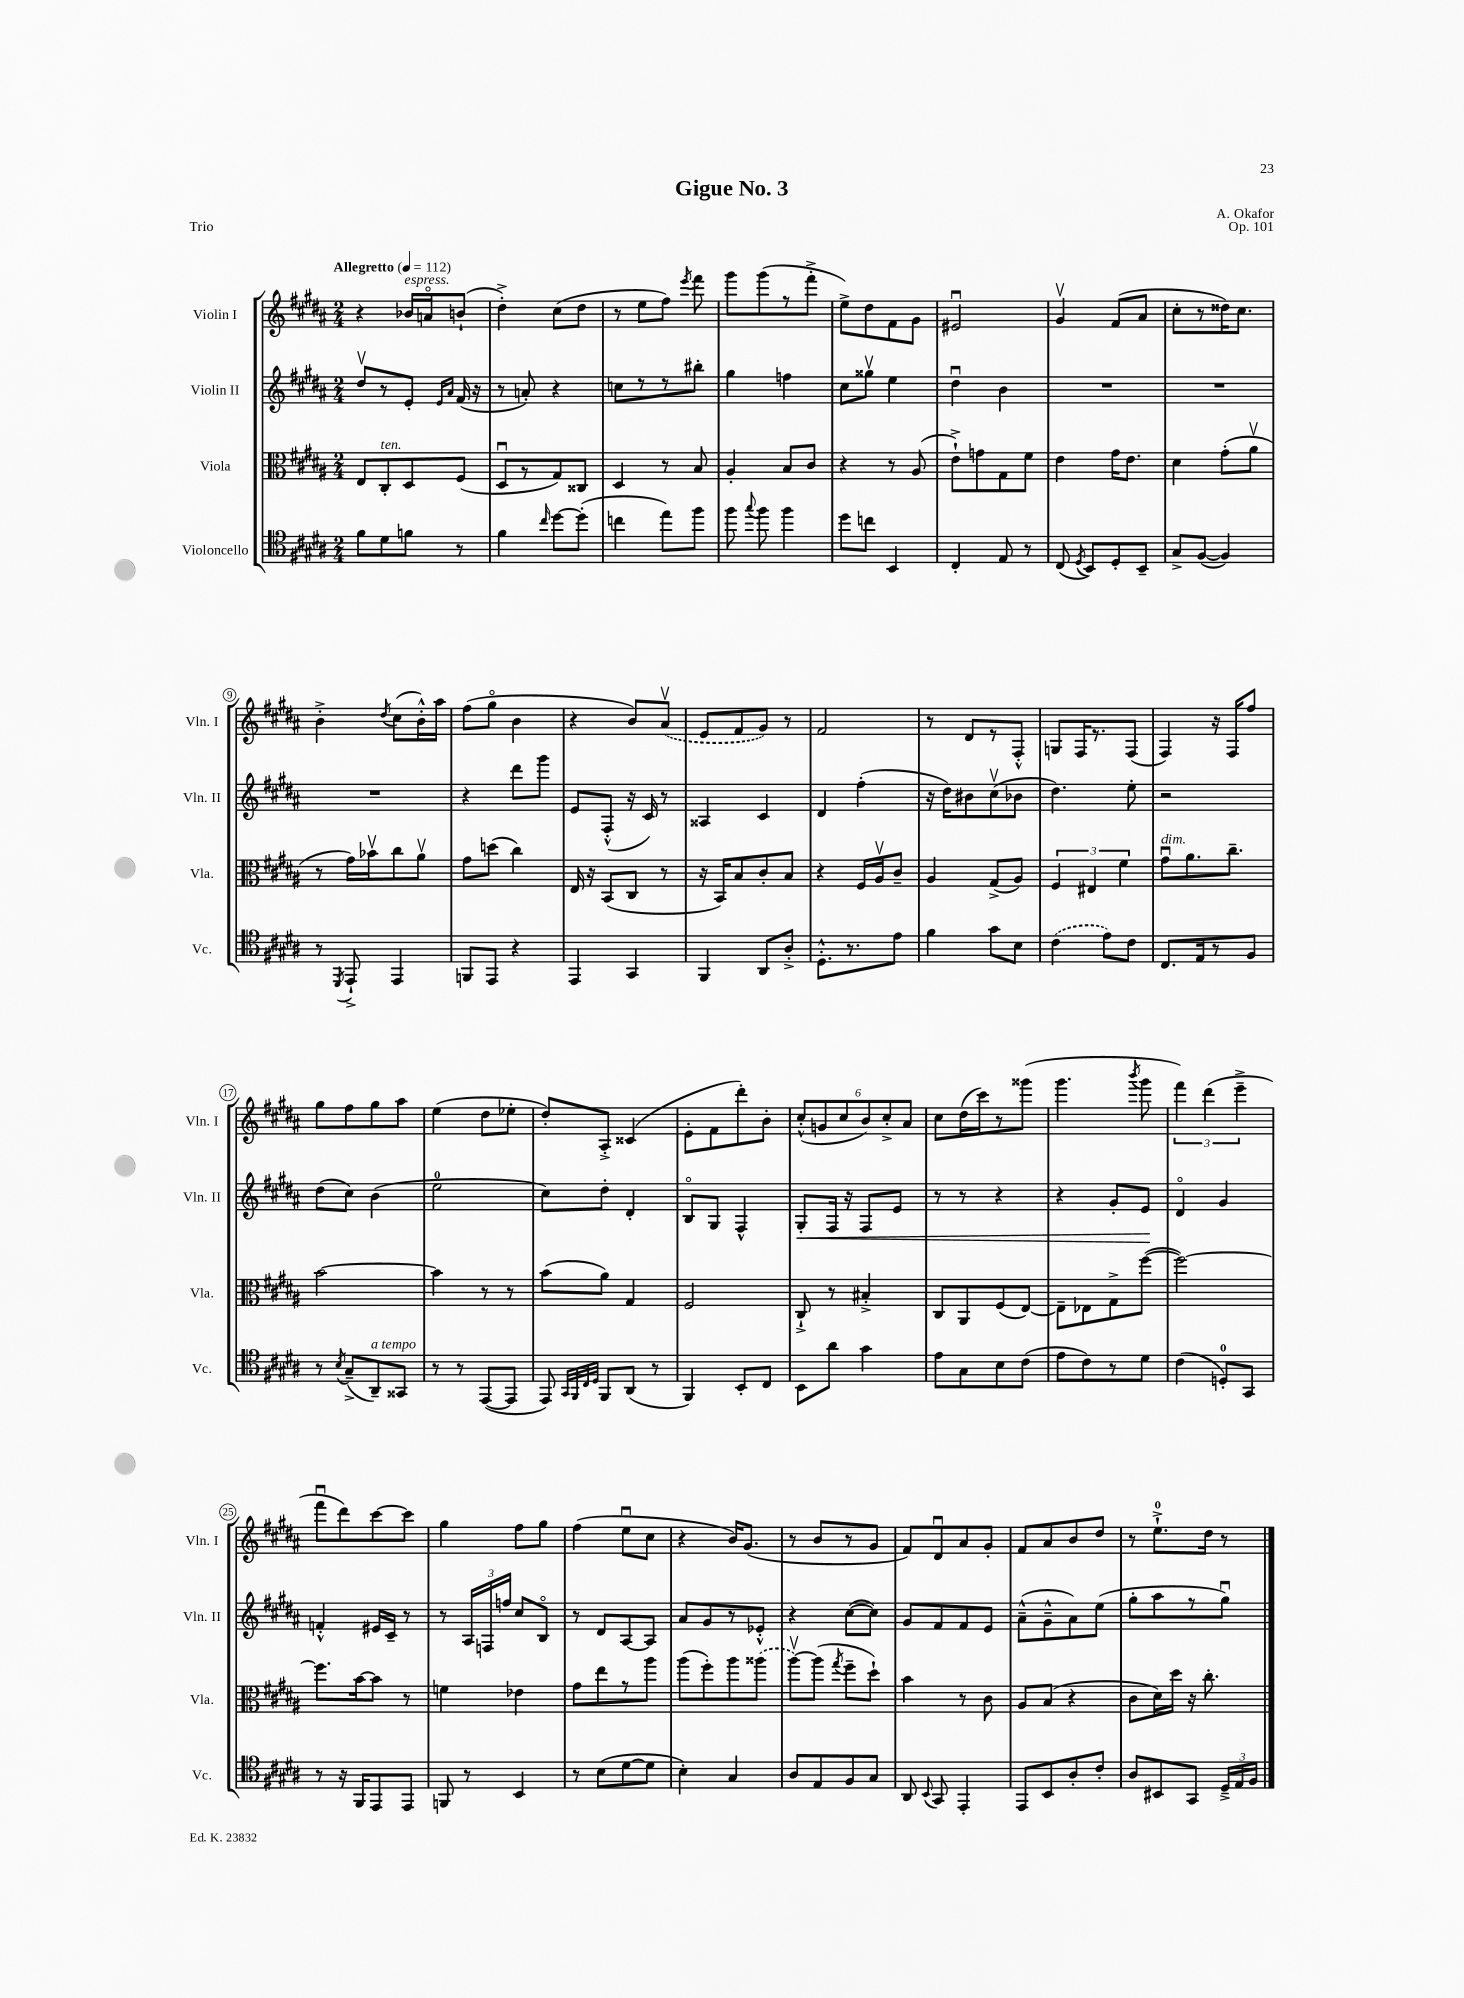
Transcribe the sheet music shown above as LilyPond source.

\header { title = "Gigue No. 3" composer = "A. Okafor" opus = "Op. 101" piece = "Trio" }
<<
\new StaffGroup <<
\new Staff = "s0" \with { instrumentName = "Violin I" shortInstrumentName = "Vln. I" } {
    \clef treble \key b \major \numericTimeSignature \time 2/4 \tempo "Allegretto" 4 = 112
    \autoBeamOff r4 bes'16[^\markup { \italic "espress." } a'16\flageolet b'8]-!( |
    dis''4-.->) cis''8[( dis''8] |
    r8 e''8[ fis''8]) \acciaccatura { e'''8 } fis'''8 |
    gis'''8[ gis'''8( r8 fis'''8]-.-> |
    e''8[->) dis''8 fis'8 gis'8] |
    eis'2\downbow |
    gis'4\upbow fis'8[( ais'8] |
    cis''8[-. r8 disis''16) cis''8.] |
    b'4-.-> \acciaccatura { dis''8 } cis''8[( b'16-.-^) ais''16] |
    fis''8[( gis''8]\flageolet b'4 |
    r4 b'8[) \once \slurDashed ais'8]\upbow( |
    e'8[ fis'8 gis'8]) r8 |
    fis'2 |
    r8 dis'8[ r8 fis8]-.-^ |
    g8[ fis16 r8. fis8]( |
    fis4) r16 fis16[ fis''8] |
    gis''8[ fis''8 gis''8 ais''8] |
    e''4( dis''8[ ees''8]-. |
    dis''8[-.) ais8]-.-> cisis'4( |
    e'8[-. fis'8 dis'''8-.) b'8]-. |
    \tuplet 6/4 { cis''8[-.-^( g'8 cis''8 b'8) cis''8-.-> ais'8] } |
    cis''8[ dis''16( cis'''16) r8 gisis'''8]( |
    gis'''4. \acciaccatura { b'''8 } gis'''8 |
    \tuplet 3/2 { fis'''4) dis'''4( e'''4---> } |
    fis'''8[\downbow dis'''8) cis'''8~ cis'''8] |
    gis''4 fis''8[ gis''8] |
    fis''4( e''8[\downbow cis''8] |
    r4 b'16[) gis'8.]( |
    r8 b'8[ r8 gis'8] |
    fis'8[) dis'8\downbow ais'8 gis'8]-. |
    fis'8[ ais'8 b'8 dis''8] |
    r8 e''8.[-0-!-> dis''16] r8 \bar "|." |
}
\new Staff = "s1" \with { instrumentName = "Violin II" shortInstrumentName = "Vln. II" } {
    \clef treble \key b \major \numericTimeSignature \time 2/4
    \autoBeamOff dis''8[\upbow r8 e'8]-. \grace { e'16[ ais'16] } fis'16( r16 |
    r8 a'8-.) r4 |
    c''8[ r8 r8 bis''8]-. |
    gis''4 f''4 |
    cis''8[ gisis''8]\upbow e''4 |
    dis''4\downbow b'4 |
    R2 |
    R2 |
    R2 |
    r4 dis'''8[ gis'''8] |
    e'8[ fis8]-.-^( r16 cis'16) r8 |
    aisis4 cis'4 |
    dis'4 fis''4-.( |
    r16 dis''16[) bis'8 cis''8\upbow( bes'8] |
    dis''4.) e''8-. |
    r2 |
    dis''8[( cis''8]) b'4( |
    e''2-0 |
    cis''8[) dis''8]-. dis'4-. |
    b8[\flageolet gis8] fis4-^ |
    gis8[-.\< fis16] r16 fis8[ e'8] |
    r8 r8 r4 |
    r4 gis'8[-. e'8]\! |
    dis'4\flageolet gis'4 |
    f'4-.-^ eis'16[ cis'16]-- r8 |
    r8 \tuplet 3/2 { ais16[ f16 f''16] } cis''8[ b8]\flageolet |
    r8 dis'8[ ais8~ ais8] |
    ais'8[ gis'8 r8 ees'8]-.-^ |
    r4 cis''8[~( cis''8]) |
    gis'8[ fis'8 fis'8 e'8] |
    ais'8[---^( gis'8---^ ais'8) e''8]( |
    gis''8[-. ais''8 r8 gis''8]\downbow) \bar "|." |
}
\new Staff = "s2" \with { instrumentName = "Viola" shortInstrumentName = "Vla." } {
    \clef alto \key b \major \numericTimeSignature \time 2/4
    \autoBeamOff e8[ cis8-.^\markup { \italic "ten." } dis8 fis8]( |
    dis8[\downbow r8 gis8) cisis8] |
    dis4 r8 b8 |
    ais4-. b8[ cis'8] |
    r4 r8 ais8( |
    e'8[-!->) g'8 gis8 fis'8] |
    e'4 gis'16[ e'8.] |
    dis'4 gis'8[-.( ais'8]\upbow |
    r8 gis'16[) bes'16\upbow cis''8 ais'8]\upbow |
    gis'8[ d''8]( cis''4) |
    e16 r16 b,8[( cis8] r8 |
    r16 b,16[) b8 cis'8-. b8] |
    r4 fis16[ ais16\upbow cis'8]-- |
    ais4 gis8[->( ais8]) |
    \tuplet 3/2 { fis4 eis4 fis'4 } |
    gis'8[\downbow^\markup { \italic "dim." } ais'8. cis''8.]-- |
    b'2~ |
    b'4 r8 r8 |
    b'8[( ais'8]) gis4 |
    fis2 |
    cis8-!-> r8 bis4-.-> |
    cis8[ ais,8 fis8( e8]~) |
    e8[-- ees8 gis8-> fis''8]~( |
    fis''2~) |
    fis''8.[ b'16~ b'8] r8 |
    f'4 ees'4 |
    gis'8[ e''8 r8 ais''8] |
    ais''8[( fis''8-.) ais''8 \once \slurDashed aisis''8]( |
    ais''8[~\upbow) ais''8]( \acciaccatura { gis''8 } fis''8[-- dis''8]-!) |
    b'4 r8 cis'8 |
    ais8[ b8]( r4 |
    cis'8[ dis'16) dis''16] r16 cis''8.-. \bar "|." |
}
\new Staff = "s3" \with { instrumentName = "Violoncello" shortInstrumentName = "Vc." } {
    \clef tenor \key b \major \numericTimeSignature \time 2/4
    \autoBeamOff fis'8[ dis'8 f'8] r8 |
    fis'4 \grace { cis''16 } dis''8[~ dis''8]-.( |
    c''4 e''8[) fis''8] |
    fis''8 \appoggiatura { gis''8 } fis''8 fis''4 |
    dis''8[ c''8] b,4 |
    cis4-. e8 r8 |
    cis8( \acciaccatura { dis8 } b,8[) dis8-. b,8]-- |
    gis8[-> fis8]~( fis4) |
    r8 \acciaccatura { dis,8 } e,8-!-> e,4 |
    f,8[ e,8] r4 |
    e,4 gis,4 |
    fis,4 ais,8[ ais8]-.-> |
    dis8.[-.-^ r8. e'8] |
    fis'4 gis'8[ b8] |
    \once \slurDashed cis'4( e'8[) cis'8] |
    cis8.[ e16 r8 fis8] |
    r8 \acciaccatura { b8 } gis8[--->( ais,8--^\markup { \italic "a tempo" }) gisis,8] |
    r8 r8 e,8[~( e,8] |
    e,8) \grace { gis,32[ fis,32 cis32 dis32] } fis,8[ ais,8]( r8 |
    fis,4) b,8[-. cis8] |
    b,8[ ais'8] gis'4 |
    e'8[ gis8 b8 cis'8]( |
    e'8[ cis'8) r8 dis'8] |
    cis'4( d8[-0-.) gis,8] |
    r8 r16 fis,16[ e,8 e,8] |
    f,8 r8 b,4 |
    r8 b8[( dis'8~ dis'8] |
    b4-.) gis4 |
    ais8[ e8 fis8 gis8] |
    ais,8 \appoggiatura { b,8 } gis,8 e,4-. |
    e,8[ b,8 ais8-. cis'8]-. |
    ais8[ bis,8 gis,8] \tuplet 3/2 { dis16[---> e16 fis16] } \bar "|." |
}
>>
>>
\layout { \context { \Score \override BarNumber.stencil = #(make-stencil-circler 0.1 0.3 ly:text-interface::print) } }
